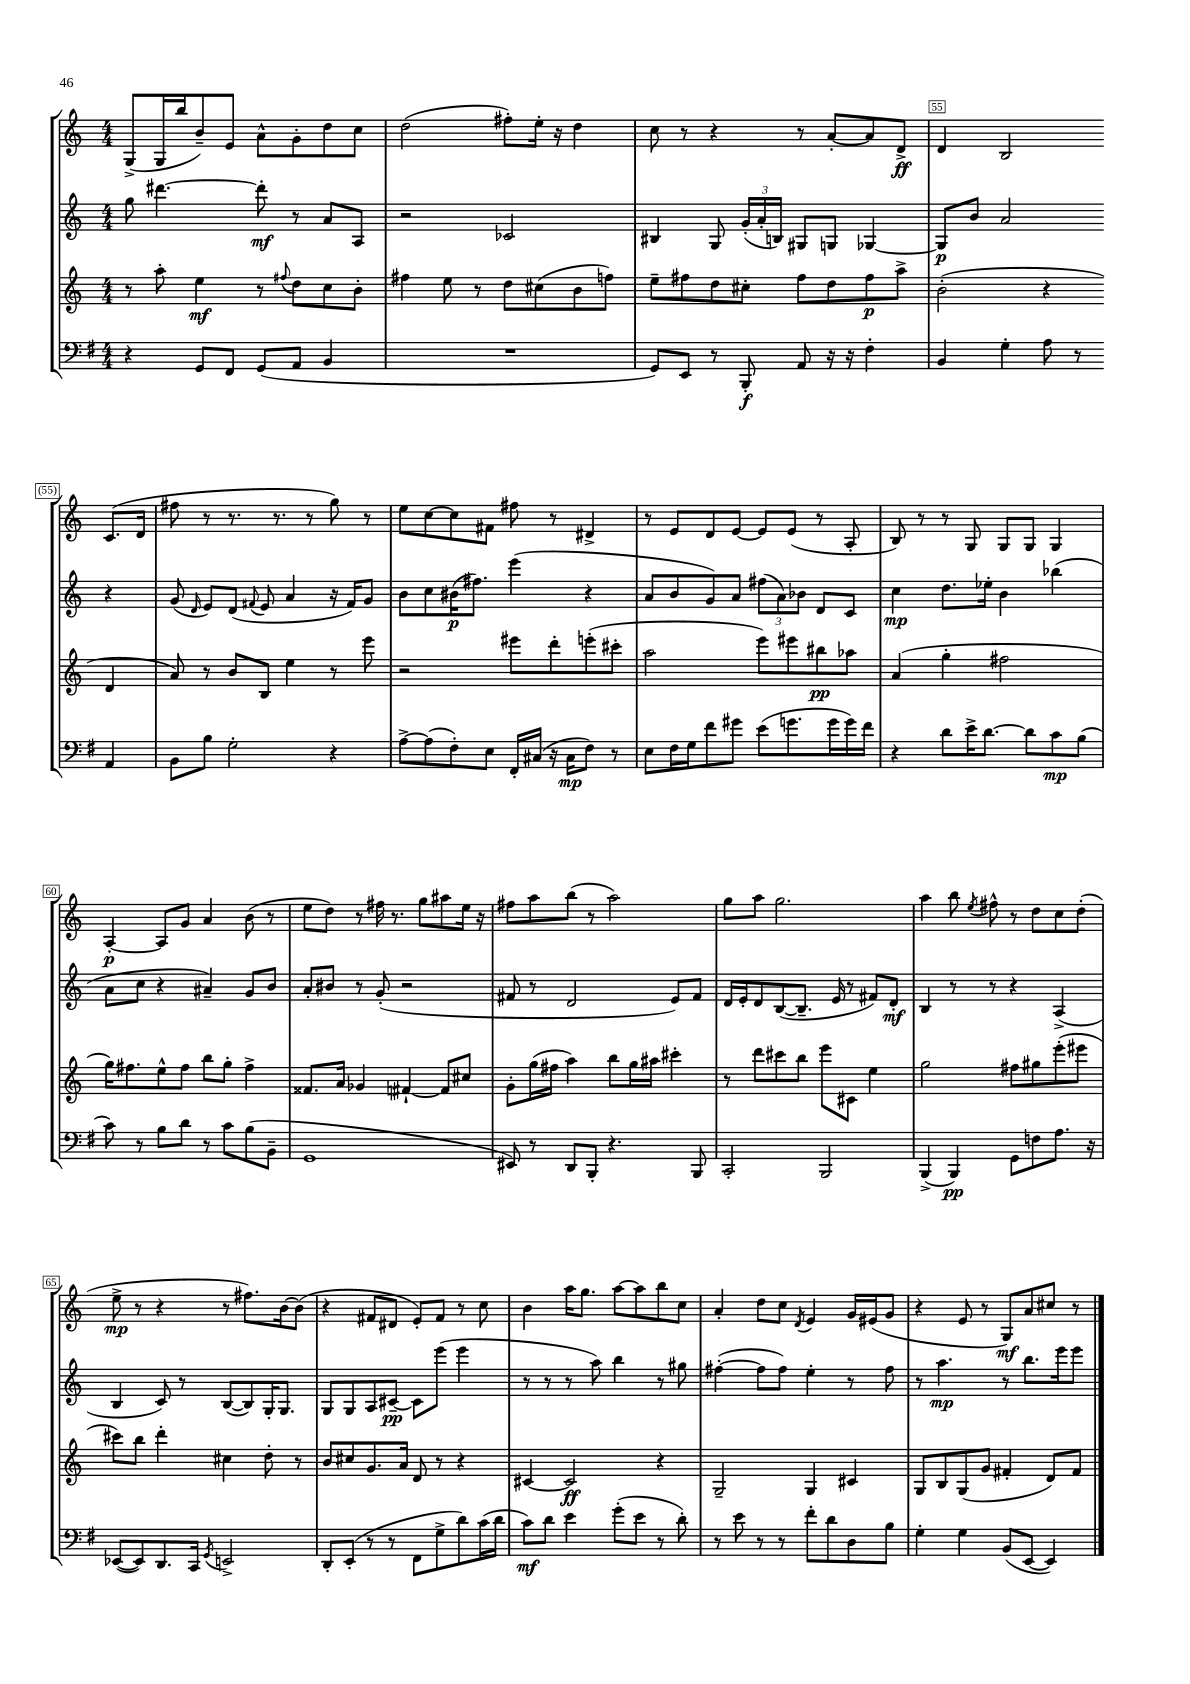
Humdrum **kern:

**kern	**kern	**kern	**kern
*staff4	*staff3	*staff2	*staff1
*clefF4	*clefG2	*clefG2	*clefG2
*k[f#]	*k[]	*k[]	*k[]
*M4/4	*M4/4	*M4/4	*M4/4
4r	8r	8gg	(8G^
.	8aa'	[4.ddd#	16G
.	.	.	16bb
8GG	4ee	.	8b~)
8FF#	.	.	8e
(8GG	8r	8ddd#']	8a^^
.	8qqff#	.	.
8AA	8dd	8r	8g'
4BB	8cc	8a	8dd
.	8b'	8A	8cc
=	=	=	=
1r	4ff#	2r	(2dd
.	8ee	.	.
.	8r	.	.
.	8dd	2c-	8ff#')
.	(8cc#	.	16ee'
.	.	.	16r
.	8b	.	4dd
.	8ff)	.	.
=	=	=	=
8GG)	8ee~	4B#	8cc
8EE	8ff#	.	8r
8r	8dd	8G	4r
8BBB'	8cc#'	(24g'	.
.	.	24a'	.
.	.	24B)	.
8AA	8ff#	8G#	8r
16r	8dd	8G	[8a'
16r	.	.	.
4F#'	8ff#	[4G-	8a]
.	8aa^	.	8d^
=	=	=	=
4BB	(2b'	8G-]	4d
.	.	8b	.
4G'	.	2a	2B
8A	4r	.	.
8r	.	.	.
4AA	4d	4r	(8.c
.	.	.	16d
=	=	=	=
8BB	8a)	(8g	8ff#
.	.	16qqd	.
8B	8r	8e)	8r
2G'	8b	(8d	8.r
.	.	8qqf#	.
.	8B	8e	.
.	.	.	8.r
.	4ee	4a	.
.	.	.	8r
4r	8r	16r	8gg)
.	.	16f#)	.
.	8eee	8g	8r
=	=	=	=
[8A^	2r	8b	8ee
(8A]	.	8cc	[8cc
8F#')	.	(16b#	8cc]
.	.	8.ff#)	.
8E	.	.	8f#
16FF#'	8eee#	(4eee	8ff#
(16C#	.	.	.
16r	8ddd'	.	8r
16C#	.	.	.
8F#)	(8eee'	4r	4d#^
8r	8ccc#'	.	.
=	=	=	=
8E	2aa	8a	8r
16F#	.	8b	8e
16G	.	.	.
8f#	.	8g)	8d
8g#	.	8a	[8e
(8e	8eee)	(12ff#	8e]
.	.	12a)	.
8.g	8eee#	.	(8e
.	.	12b-	.
.	8bb#	8d	8r
16g	.	.	.
16g)	8aa-	8c	8A'
16f#	.	.	.
=	=	=	=
4r	(4a	4cc	8B)
.	.	.	8r
8d	4gg'	8.dd	8r
16e^	.	.	8G
[8.d	.	16ee-'	.
.	2ff#	4b	8G
8d]	.	.	8G
8c	.	(4bb-	4G
(8B	.	.	.
=	=	=	=
8c)	16gg)	8a	[4A'
.	8.ff#	.	.
8r	.	8cc	.
8B	8ee^^	4r	8A]
8d	8ff#	.	8g
8r	8bb	4a#~)	4a
8c	8gg'	.	.
(8B	4ff#^	8g	(8b
8BB~	.	8b	8r
=	=	=	=
1GG	8.f##	8a'	8ee
.	.	8b#	8dd)
.	16a	.	.
.	4g-	8r	8r
.	.	(8g'	16ff#
.	.	.	8.r
.	[4f#`	2r	.
.	.	.	8gg
.	8f#]	.	8aa#
.	8cc#	.	16ee
.	.	.	16r
=	=	=	=
8EE#)	8g'	8f#	8ff#
8r	(16gg	8r	8aa
.	16ff#	.	.
8DD	4aa)	2d	(8bb
8BBB'	.	.	8r
4.r	8bb	.	2aa)
.	16gg	.	.
.	16aa#	.	.
.	4ccc#'	8e)	.
8BBB	.	8f#	.
=	=	=	=
2CC'	8r	16d	8gg
.	.	16e'	.
.	8ddd	8d	8aa
.	8ccc#	([8B	2.gg
.	8bb	8.B~]	.
2BBB	8eee	.	.
.	.	16e	.
.	8c#	8r	.
.	4ee	8f#)	.
.	.	8d'	.
=	=	=	=
(4BBB^	2gg	4B	4aa
4BBB)	.	8r	8bb
.	.	.	8qee
.	.	8r	8ff#^^
8GG	8ff#	4r	8r
8F	8gg#	.	8dd
8.A	(8eee'	(4A^	8cc
.	8eee#	.	(8dd'
16r	.	.	.
=	=	=	=
([8EE-	8ccc#)	4B	8ee^
8EE-])	8bb	.	8r
8.DD	4ddd'	8c)	4r
.	.	8r	.
16CC	.	.	.
8qGG	.	.	.
2EE^	4cc#	([8B	8r
.	.	8B])	8.ff#)
.	8dd'	16G'	.
.	.	8.G	[16b
.	8r	.	(8b]
=	=	=	=
8DD'	8b	8G	4r
(8EE'	8cc#	8G	.
8r	8.g	8A	8f#
8r	.	[8c#~	8d#
.	16a	.	.
8FF#	8d	8c#]	8e')
8G^	8r	(8eee	8f#
8d)	4r	4eee	8r
(16c	.	.	8cc
16d	.	.	.
=	=	=	=
8c)	[4c#	8r	4b
8d	.	8r	.
4e	2c#]	8r	16aa
.	.	.	8.gg
.	.	8aa)	.
(8g'	.	4bb	[8aa
8e	.	.	8aa]
8r	4r	8r	8bb
8d')	.	8gg#	8cc
=	=	=	=
8r	2G~	([4ff#'	4a'
8e	.	.	.
8r	.	8ff#]	8dd
8r	.	8ff#)	8cc
.	.	.	8qd
8f#'	4G	4ee'	4e
8d	.	.	.
8D	4c#	8r	16g
.	.	.	(16e#
8B	.	8ff#	8g
=	=	=	=
4G'	8G	8r	4r
.	8B	4.aa	.
4G	(8G	.	8e
.	8g	.	8r
(8BB	4f#'	8r	8G)
[8EE	.	8.bb	8a
4EE])	8d)	.	8cc#
.	.	16eee	.
.	8f#	8eee	8r
==	==	==	==
*-	*-	*-	*-
